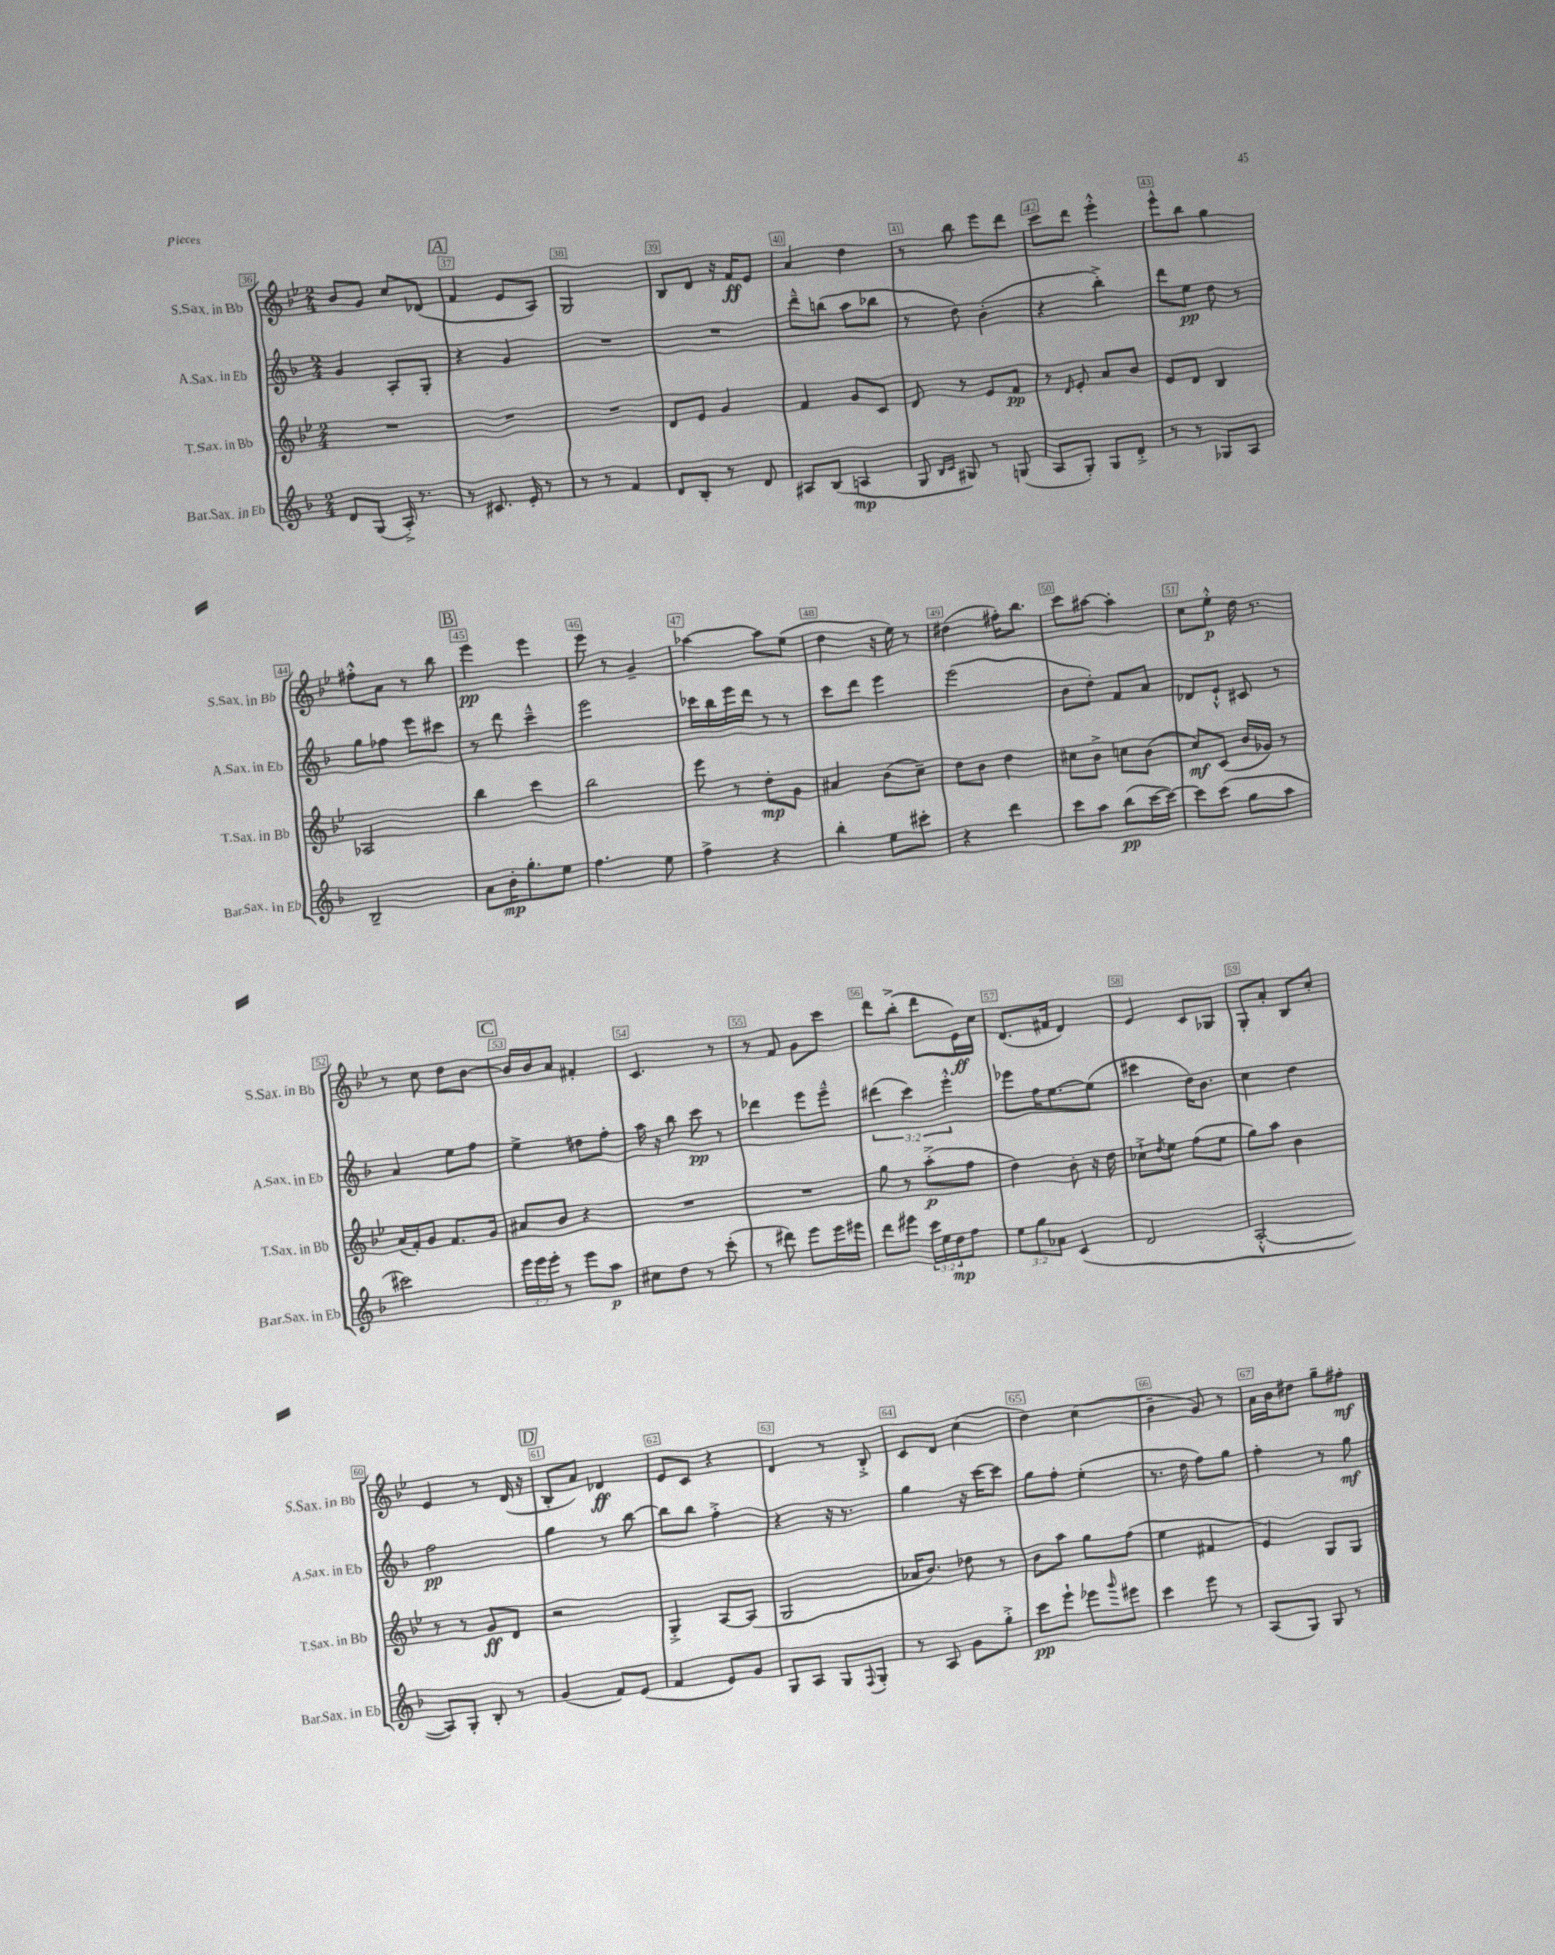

**kern	**kern	**kern	**kern
*staff4	*staff3	*staff2	*staff1
*clefG2	*clefG2	*clefG2	*clefG2
*k[b-]	*k[b-e-]	*k[b-]	*k[b-e-]
*M2/4	*M2/4	*M2/4	*M2/4
8d	2r	4g	8b-
(8G	.	.	8g
16A'^)	.	8A'	8cc
8.r	.	.	.
.	.	8G'	(8d-
=	=	=	=
8r	2r	4r	4f
8.c#	.	.	.
.	.	4g	8e-
16e'	.	.	.
8r	.	.	8A)
=	=	=	=
8r	2r	2r	2G
8r	.	.	.
4f	.	.	.
=	=	=	=
8d	8d	2r	8B-
8B-'	8e-	.	8d
8r	4g	.	16r
.	.	.	16f
8d	.	.	8e-
=	=	=	=
8A#	4f	8ddd~^^	4a
(8B-	.	(8bb	.
4A	8g	8aa	4dd
.	8c	8bb-	.
=	=	=	=
8G	8d	8r	8r
16qqB-	.	.	.
16qqc	.	.	.
8G#)	8r	8dd)	8bb-
8r	8e-	(4b-'	8eee-
(8G	8f	.	8ddd
=	=	=	=
8A	8r	4r	8ccc
.	16qqd	.	.
8G')	8e-'	.	8ddd
8G	8a	4bb-'^)	4eee-'^^
8d'^	8b-	.	.
=	=	=	=
8r	8e-	8ddd	8eee-^^
8r	8d	8ee	8bb-
8G-	4B-	8dd	4gg
8A	.	8r	.
=	=	=	=
2B-~	2A-	8gg	8ff#'^^
.	.	8ff-	8a
.	.	8eee	8r
.	.	8ccc#	8bb-
=	=	=	=
8a	4bb-	8r	4eee-
16b-'	.	8ddd	.
8.gg'	.	.	.
.	4ccc	4ccc~^^	4eee-
8ee	.	.	.
=	=	=	=
4.ff	2bb-	2eee	8eee-
.	.	.	8r
.	.	.	4g~
8ee	.	.	.
=	=	=	=
4ff^	8eee-	16ccc-	[4aa-
.	.	16bb-	.
.	8r	16eee	.
.	.	16ddd	.
4r	8dd'	8r	8aa-]
.	8g	8r	(8ee-
=	=	=	=
4bb-'	4a#	8ccc	4dd
.	.	8ddd	.
8ee	(8b-	4eee	16r
.	.	.	16ee-)
8ccc#'	8cc~)	.	8r
=	=	=	=
4r	8dd	(2eee	(4dd#
.	8b-	.	.
4ddd	4dd	.	16ff#')
.	.	.	8.bb-
=	=	=	=
8ccc	8cc#	8b-	8ccc
8aa	8b-^	8dd')	[8aa#
(8bb-	8cc	8f	4aa#']
[16ccc	(8b-	8a	.
16ccc_)	.	.	.
=	=	=	=
8ccc]	8cc)	8d-	8cc
(8ccc	(8c	8e`^^	8ee-'^^
8gg	16b-	8c#	16dd
.	16g-)	.	8.r
8aa	8r	8r	.
=	=	=	=
2ccc#)	(16a	4a	8r
.	16f')	.	.
.	8g	.	8cc
.	8.f	8ee	8dd
.	.	8ff	[8b-
.	16g	.	.
=	=	=	=
24eee	8a#	4ee^	16b-]
24eee	.	.	.
.	.	.	16b-
24eee'	.	.	.
8r	8b-	.	8a
8eee	4r	8dd#	4f#'
8aa	.	8ff'	.
=	=	=	=
8cc#	2r	16aa	4.c
.	.	16r	.
8dd	.	8bb-	.
8r	.	8ccc	.
(8ccc'	.	8r	8r
=	=	=	=
8r	2r	4ddd-	8r
8ddd#)	.	.	8f
8eee	.	8eee	8g
16eee	.	8eee~^^	8ccc
16eee#	.	.	.
=	=	=	=
8ddd	8gg	(6ddd#	8ddd
8eee#	8r	.	(8bb-'^
.	.	6ccc)	.
24ccc	(8aa'^	.	8ddd
24ee	.	.	.
24dd	.	6eee'^^	.
8ff	8ff	.	16e-)
.	.	.	16cc
=	=	=	=
12ee	4dd)	8eee-	(8.d
12gg	.	.	.
.	.	16ff	.
12a-	.	.	.
.	.	[8.ee	16f#
(4c	8b-'	.	4d)
.	16r	(8ee]	.
.	16dd	.	.
=	=	=	=
2d	8cc-`^	4ccc#	4e-
.	8qdd	.	.
.	8ee-	.	.
.	(8ff	16dd)	8c
.	.	8.b-	.
.	8ee-	.	8G-
=	=	=	=
[2A'^^	8gg)	4cc	8G'
.	8aa	.	8a'
.	4b-	4dd	8B-
.	.	.	8cc'
=	=	=	=
8A])	8r	2ff	4e-
8G'	8r	.	.
8B-'	8g	.	8r
8r	8d	.	(16d
.	.	.	16r
=	=	=	=
(4g	2r	4gg	8B-'
.	.	.	8a)
8f)	.	8r	4d-
(8e	.	[8bb-	.
=	=	=	=
4f	4G'^	8bb-]	8e-
.	.	8bb-	8c
8e)	[8A	4ff'^	4r
8g	(8A]	.	.
=	=	=	=
8G	2G	4r	4d
8A	.	.	.
8G	.	16r	8r
.	.	8.r	.
8qqF	.	.	.
8G'	.	.	8B-'^
=	=	=	=
8r	16a-	4gg	8c
.	8.b-)	.	.
8A	.	.	8d
8g	8dd-	16r	(4cc
.	.	[16ccc	.
8gg'^	8r	8ccc]	.
=	=	=	=
8ccc	8b-	8gg	4dd)
8eee`	8aa	8ff'	.
8eee-	8gg	(4ee'	(4cc
16qqggg	.	.	.
8eee#	(8ff	.	.
=	=	=	=
4ccc	4ee-	8.r	4b-~
.	.	16dd	.
8eee	4f#	8ff)	8g)
8r	.	8gg	8r
=	=	=	=
(8A	4e-)	4ff'	16a
.	.	.	16b-
8G)	.	.	8dd#
8G	8G	8r	8gg~
8r	8G	8gg	8ff#'
==	==	==	==
*-	*-	*-	*-
